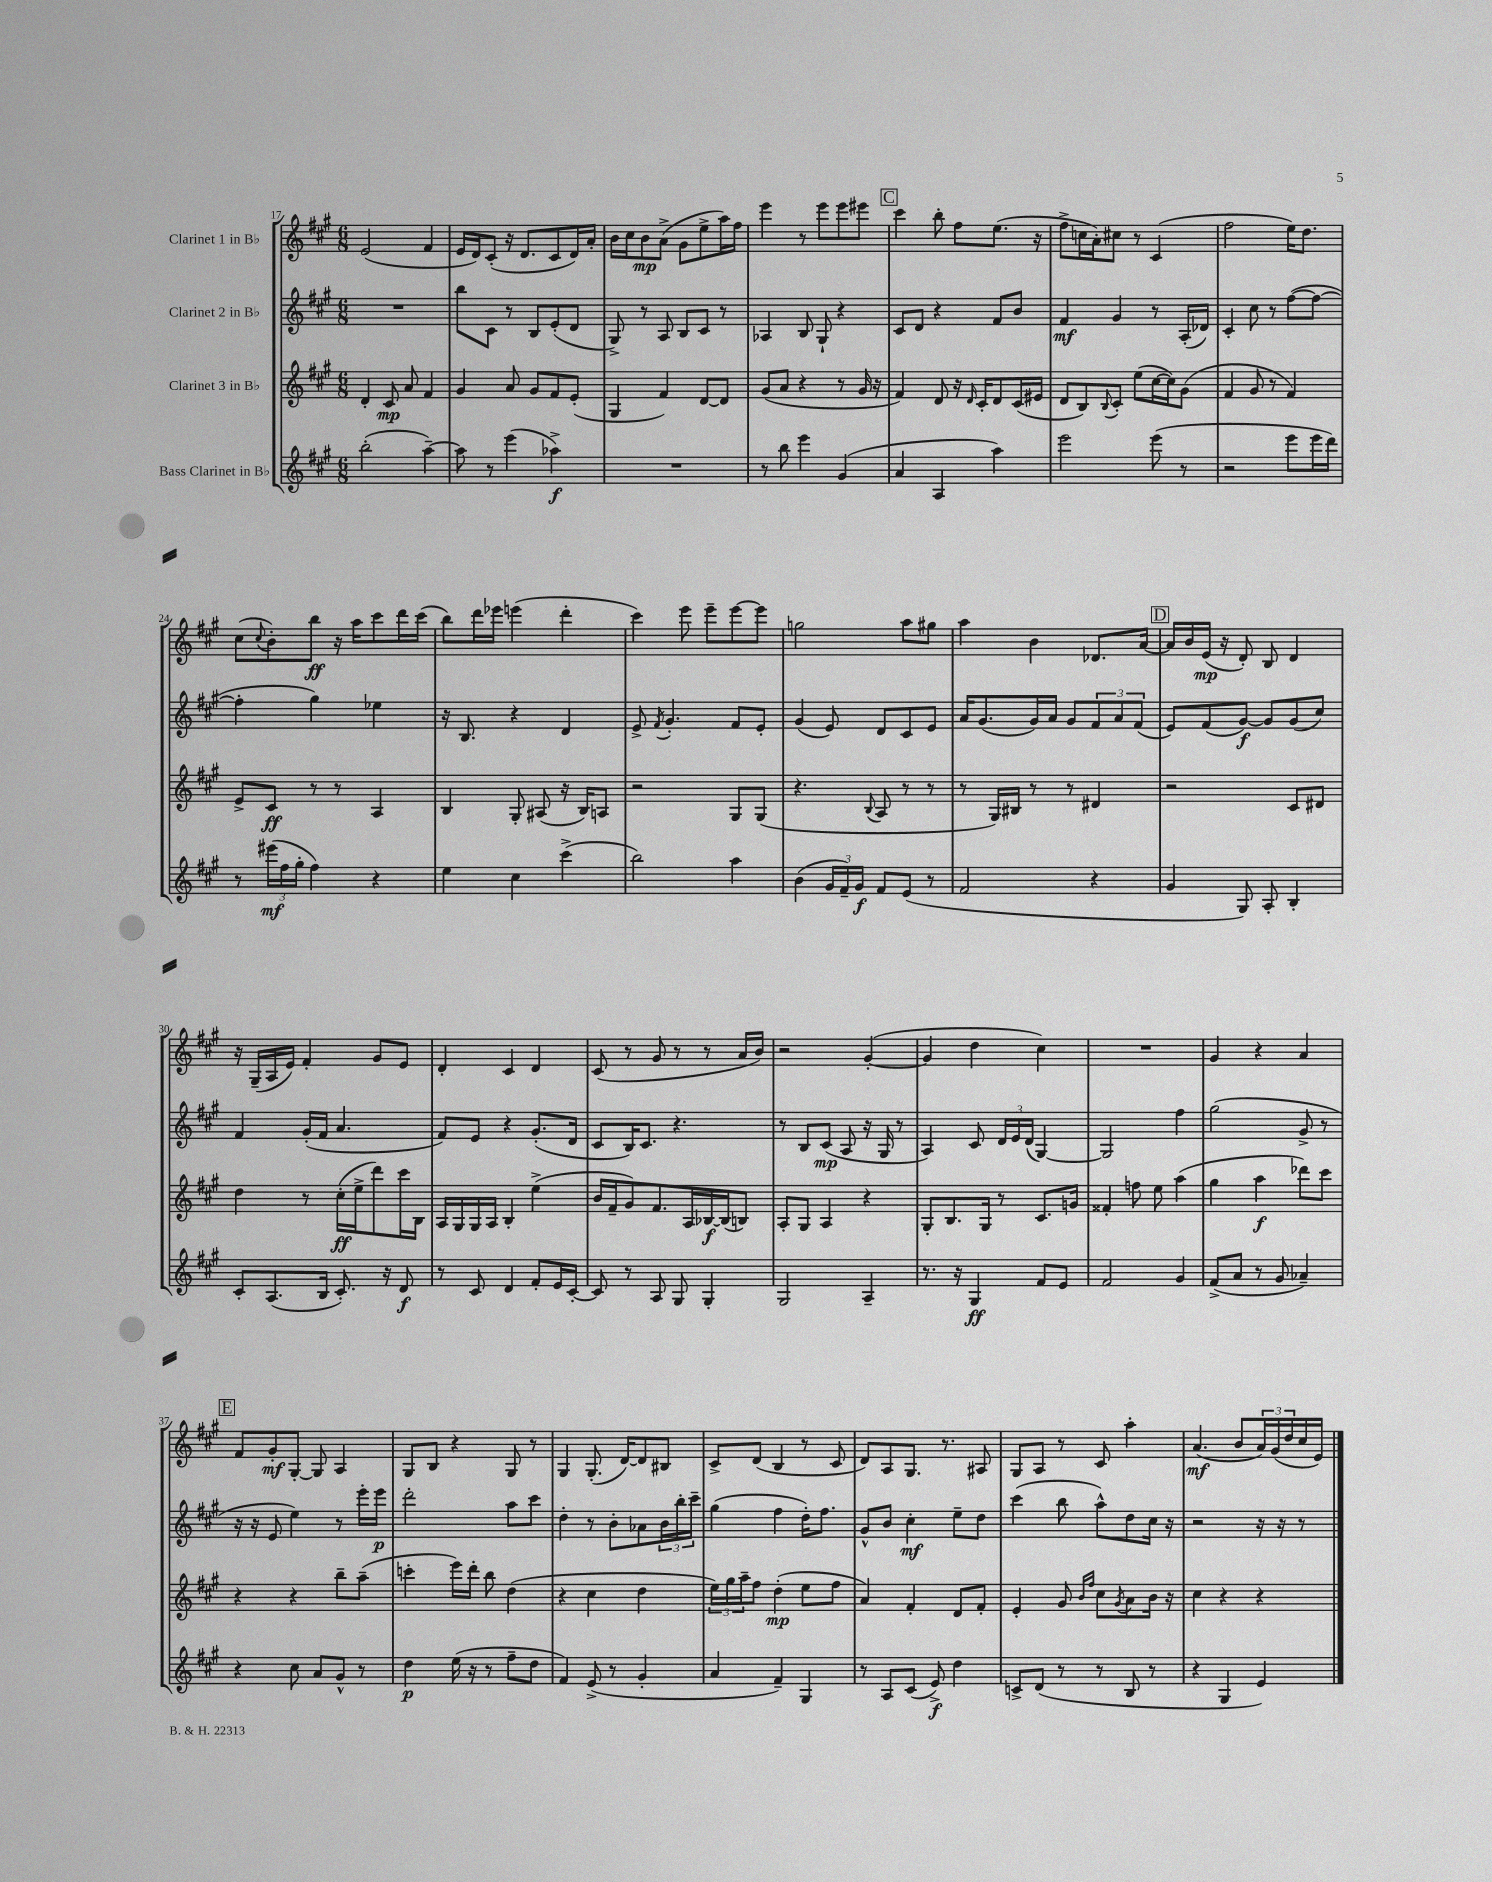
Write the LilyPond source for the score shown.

<<
\new StaffGroup <<
\new Staff = "s0" \with { instrumentName = "Clarinet 1 in Bb" } {
    \clef treble \key a \major \numericTimeSignature \time 6/8
    e'2( fis'4 |
    e'16 d'16) cis'8-.( r16 d'8. cis'8 d'16) a'16-. |
    b'16 cis''16 b'8\mp a'8->( gis'8 e''8-> a''16) fis''16 |
    e'''4 r8 e'''8 e'''8 eis'''8 |
    \mark \markup { \box "C" } cis'''4 b''8-. fis''8 e''8.( r16 |
    fis''8-> c''16 a'16-.) cis''8 r8 cis'4( |
    fis''2 e''16) d''8. |
    cis''8( \appoggiatura { cis''8 } b'8-.) b''8\ff r16 a''16 cis'''8 d'''16 cis'''16( |
    b''8) d'''16 ees'''16 e'''4( d'''4-. |
    cis'''4) e'''8 e'''8-- e'''8~ e'''8 |
    g''2 a''8 gis''8 |
    a''4 b'4 des'8. a'16~ |
    \mark \markup { \box "D" } a'16 b'16 e'16\mp( r16 d'8-.) b8 d'4 |
    r16 gis16--( a16 e'16) fis'4-. gis'8 e'8 |
    d'4-. cis'4 d'4 |
    cis'8( r8 gis'8 r8 r8 a'16 b'16) |
    r2 gis'4~-.( |
    gis'4 d''4 cis''4) |
    R2. |
    gis'4 r4 a'4 |
    \mark \markup { \box "E" } fis'8 gis'8-.\mf gis8~-. gis8 a4 |
    gis8 b8 r4 gis8 r8 |
    gis4 gis8.-.( d'16~) d'8 bis8 |
    cis'8-> d'8( b4 r8 cis'8 |
    d'8) a8 gis8. r8. ais8 |
    gis8 a8 r8 cis'8 a''4-. |
    a'4.\mf( b'8 \tuplet 3/2 { a'16) gis'16( d''16 } cis''16 e'16) \bar "|." |
}
\new Staff = "s1" \with { instrumentName = "Clarinet 2 in Bb" } {
    \clef treble \key a \major \numericTimeSignature \time 6/8
    R2. |
    b''8 cis'8 r8 b8 e'8-.( d'8 |
    gis8->) r8 a8 b8 cis'8 r8 |
    aes4 b8 gis8-! r4 |
    \mark \markup { \box "C" } cis'8 d'8 r4 fis'8 b'8 |
    fis'4\mf gis'4 r8 a16-.( des'16) |
    cis'4-. cis''8 r8 fis''8~( fis''8~ |
    fis''4-. gis''4) ees''4 |
    r16 b8. r4 d'4 |
    e'8-> \acciaccatura { fis'8 } gis'4.-. fis'8 e'8-. |
    gis'4( e'8) d'8 cis'8 e'8 |
    a'16 gis'8.( gis'16) a'16 gis'8 \tuplet 3/2 { fis'8 a'8 fis'8( } |
    \mark \markup { \box "D" } e'8) fis'8( gis'8~\f) gis'8 gis'8( cis''8) |
    fis'4 gis'16-.( fis'16 a'4. |
    fis'8) e'8 r4 gis'8.-.( d'16 |
    cis'8 b16) cis'8. r4. |
    r8 b8 cis'8\mp( a8 r16 gis16 r8 |
    a4) cis'8 \tuplet 3/2 { d'16 e'16 d'16( } gis4~) |
    gis2 fis''4 |
    gis''2( gis'8-> r8 |
    \mark \markup { \box "E" } r16 r16 e'8 e''4) r8 e'''16-. e'''16\p |
    d'''2-. a''8 cis'''8 |
    d''4-. r8 b'8-. aes'8 \tuplet 3/2 { b'16 b''16-. cis'''16-- } |
    gis''4( fis''4 d''16-.) fis''8. |
    gis'8-^ b'8 cis''4-.\mf e''8-- d''8 |
    cis'''4( b''8 a''8-^) d''8 cis''16 r16 |
    r2 r16 r16 r8 \bar "|." |
}
\new Staff = "s2" \with { instrumentName = "Clarinet 3 in Bb" } {
    \clef treble \key a \major \numericTimeSignature \time 6/8
    d'4-. cis'8\mp a'8 fis'4 |
    gis'4 a'8 gis'8 fis'8 e'8-.( |
    gis4 fis'4) d'8~ d'8 |
    gis'8( a'8 r4 r8 gis'16 r16 |
    \mark \markup { \box "C" } fis'4) d'8 r16 \grace { d'16 } cis'16-. d'8 cis'16( eis'16 |
    d'8 b8) \appoggiatura { b8 } cis'8-. e''8( cis''16~ cis''16) gis'8( |
    fis'4 gis'8 r8 fis'4) |
    e'8-> cis'8\ff r8 r8 a4 |
    b4 gis8-. ais8( r16 b16) a8 |
    r2 gis8 gis8( |
    r4. \appoggiatura { b8 } a8 r8 r8 |
    r8 gis16) bis16 r8 r8 dis'4 |
    \mark \markup { \box "D" } r2 cis'8 dis'8 |
    d''4 r8 cis''16-.\ff( e''16-> d'''8) cis'''16 b16 |
    a16 gis16 gis16 a16 b4-. e''4->( |
    b'16 fis'16-- gis'8) fis'8. a16 bes16~\f bes16( b8) |
    a8-. gis8 a4 r4 |
    gis8-. b8. gis16 r8 cis'8. g'16 |
    fisis'4-. f''8 e''8 a''4( |
    gis''4 a''4\f des'''8) cis'''8 |
    \mark \markup { \box "E" } r4 r4 b''8-- a''8--( |
    c'''4-. e'''16) d'''16-. b''8 d''4( |
    r4 cis''4 d''4 |
    \tuplet 3/2 { e''16) gis''16 a''16-- } fis''8 d''4-.\mp( e''8 fis''8 |
    a'4) fis'4-. d'8 fis'8-. |
    e'4-. gis'8 \grace { b'16 fis''16 } cis''8 \acciaccatura { gis'8 } a'8 b'16 r16 |
    cis''4 r4 r4 \bar "|." |
}
\new Staff = "s3" \with { instrumentName = "Bass Clarinet in Bb" } {
    \clef treble \key a \major \numericTimeSignature \time 6/8
    b''2-.( a''4~--) |
    a''8 r8 e'''4( aes''4->\f) |
    R2. |
    r8 b''8 e'''4 gis'4( |
    \mark \markup { \box "C" } a'4 a4 a''4) |
    e'''2 e'''8( r8 |
    r2 e'''8 e'''16 d'''16) |
    r8 \tuplet 3/2 { eis'''16\mf( fis''16 gis''16-. } fis''4) r4 |
    e''4 cis''4 cis'''4->( |
    b''2) a''4 |
    b'4( \tuplet 3/2 { gis'16 fis'16--) gis'16\f } fis'8 e'8( r8 |
    fis'2 r4 |
    \mark \markup { \box "D" } gis'4 gis8) a8-. b4-. |
    cis'8-. a8.( b16 cis'8.-.) r16 d'8\f |
    r8 cis'8 d'4 fis'8-. e'16 cis'16~-. |
    cis'8 r8 a8 gis8 gis4-. |
    gis2 a4-- |
    r8. r16 gis4\ff fis'8 e'8 |
    fis'2 gis'4 |
    fis'8->( a'8 r8 gis'8 aes'4--) |
    \mark \markup { \box "E" } r4 cis''8 a'8 gis'8-^ r8 |
    d''4\p e''16( r16 r8 fis''8-- d''8 |
    fis'4) e'8->( r8 gis'4-. |
    a'4 fis'4--) gis4 |
    r8 a8 cis'8( e'8->\f) d''4 |
    c'8-> d'8( r8 r8 b8 r8 |
    r4 gis4 e'4) \bar "|." |
}
>>
>>
\layout { \context { \Score currentBarNumber = #17 } }
